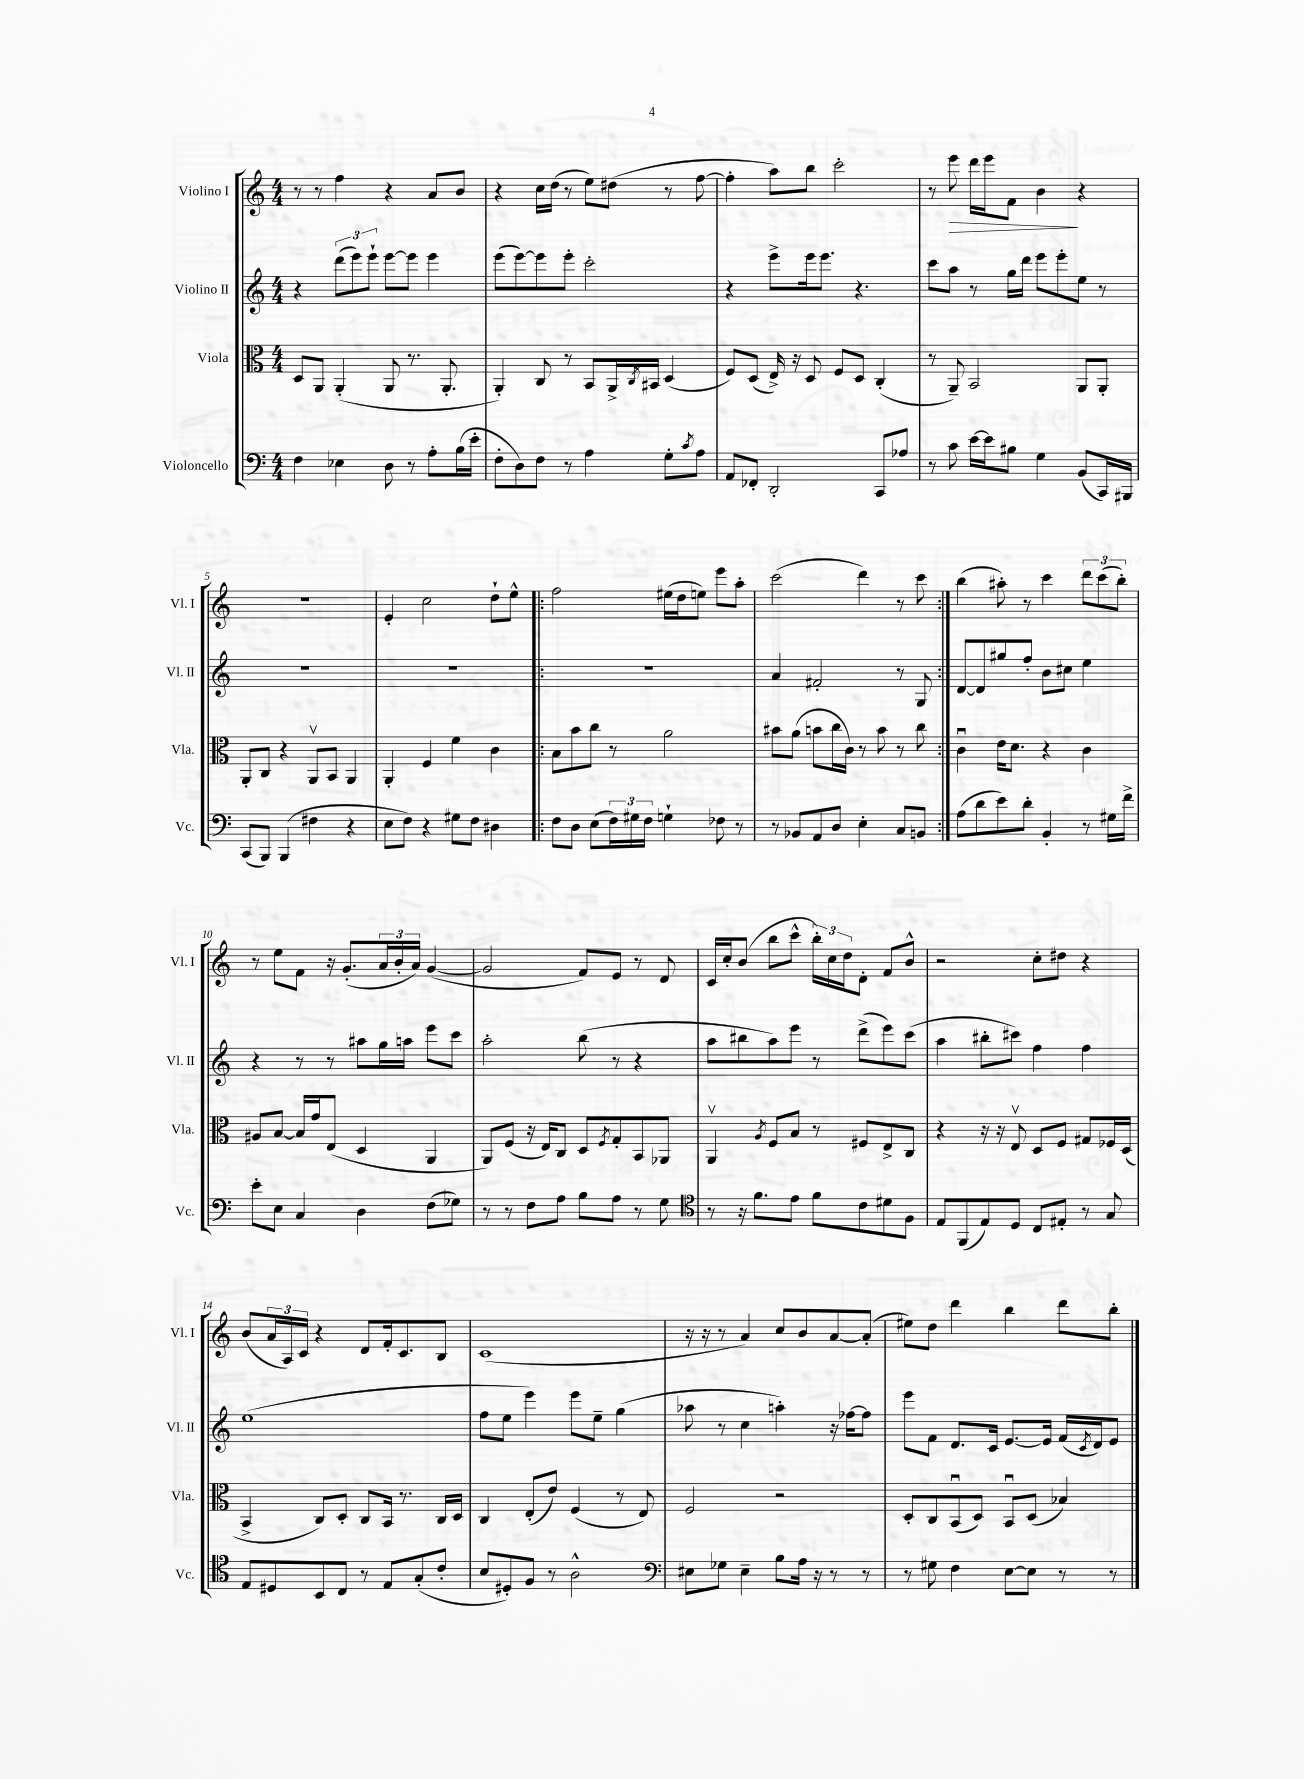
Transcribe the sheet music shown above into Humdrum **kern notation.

**kern	**kern	**kern	**kern
*staff4	*staff3	*staff2	*staff1
*clefF4	*clefC3	*clefG2	*clefG2
*k[]	*k[]	*k[]	*k[]
*M4/4	*M4/4	*M4/4	*M4/4
4F	8D	4r	8r
.	8AA	.	8r
4E-	(4AA'	(12ddd	4ff
.	.	12eee)	.
.	.	12eee`	.
8D	8AA	[8eee	4r
8r	8.r	8eee]	.
8A'	.	4eee	8a
.	8.AA'	.	.
(16B	.	.	8b
16e'	.	.	.
=	=	=	=
8F'	4AA')	(8eee	4r
8D)	.	[8eee)	.
8F	8C	8eee]	16cc
.	.	.	(16dd
8r	8r	8eee'	8r
4A	8BB	2ccc'	8ee)
.	16AA^	.	(8dd#
.	8qC	.	.
.	16BB#	.	.
8G'	(4D	.	8r
8qc	.	.	.
8A	.	.	[8ff
=	=	=	=
8AA	8F)	4r	4ff']
8FF-'	(8D	.	.
2DD'	16E^)	8eee^	8aa)
.	16r	.	.
.	8D	16eee	8bb
.	.	8.eee	.
.	8F	.	2ccc'
.	8D	4.r	.
8CC	(4C'	.	.
8A-	.	.	.
=	=	=	=
8r	8r	8ccc	8r
8c	8AA~)	8aa	8eee
[16e	2BB	8r	16ddd
16e]	.	.	16eee
8B#	.	16gg	8f
.	.	16ddd	.
4G	.	8eee	4b
.	.	8eee'	.
(8BB	8AA	8ee	4r
16CC)	8AA'	8r	.
16BBB#	.	.	.
=	=	=	=
(8CC	8AA'	1r	1r
8BBB)	8C	.	.
(4BBB	4r	.	.
4F#	8AAv	.	.
.	8BB	.	.
4r	4AA	.	.
=	=	=	=
8E	4AA'	1r	4e'
8F)	.	.	.
4r	4F	.	2cc
8G#	4f	.	.
8F	.	.	.
4D#	4c	.	8dd`
.	.	.	8ee^^
=!|:	=!|:	=!|:	=!|:
8F	8B	1r	2ff
8D	8b	.	.
(8E	8cc	.	.
24F)	8r	.	.
24G#	.	.	.
24F	.	.	.
4G`	2a	.	(16ee#
.	.	.	16dd
.	.	.	8ee)
8F-	.	.	8eee
8r	.	.	8aa'
=	=	=	=
8r	8b#	4a	(2ccc
8BB-	(8a	.	.
8AA	8b	2f#'	.
8D	16cc	.	.
.	16c)	.	.
4E'	8r	.	4ddd)
.	8b	.	.
8C	8r	8r	8r
8BB	8cc	8G	8ccc
=:|!	=:|!	=:|!	=:|!
(8A	4cu	[8d	(4bb
8d	.	8d]	.
8e)	16e	8gg#	8aa#')
.	8.d	.	.
8d'	.	8ff'	8r
4BB'	4r	8b	4ccc
.	.	8cc#	.
8r	4c	4ee	12ddd
.	.	.	(12ccc
16G#	.	.	.
.	.	.	12bb')
16f^	.	.	.
=	=	=	=
8e'	8A#	4r	8r
8E	[8B	.	8ee
4C	16B]	8r	8f
.	16g	.	.
.	(8E	8r	16r
.	.	.	(8.g'
4D	4D	8aa#	.
.	.	16gg	24a
.	.	.	24b'
.	.	16aa	.
.	.	.	24a)
(8F	4AA	8eee	([4g
8G-)	.	8ccc	.
=	=	=	=
8r	8AA)	2aa'	2g]
8r	(8F	.	.
8F	16r	.	.
.	16E)	.	.
8A	8C	.	.
8B	8D	(8bb	8f)
.	8qF	.	.
8A	8G'	8r	8e
8r	8BB	4r	8r
8G	8AA-	.	8d
=	=	=	=
*clefC4	*	*	*
8r	4AAv	8aa	16c
.	.	.	16cc'
16r	.	8bb#	(8b
8.f	.	.	.
.	8qA	.	.
.	8F	8aa)	8bb
8e	8B	8eee	8ccc^^
8f	8r	8r	24bb')
.	.	.	24cc
.	.	.	24dd
8c	8F#	(8ddd^	8d'
8d#	8E^	8eee)	8f
8F	8C	(8ccc	8b^^
=	=	=	=
8E	4r	4aa	2r
(8FF	.	.	.
8E)	16r	8bb#'	.
.	16r	.	.
8D	8Ev	8ccc#)	.
8C	8D	4ff	8cc'
8E#'	8F	.	8dd#
8r	8G#	4ff	4r
8G	16F-	.	.
.	(16D	.	.
=	=	=	=
8E	4BB^	(1ee	(8b
8D#	.	.	24a
.	.	.	24A)
.	.	.	24c
8BB	8C)	.	4r
8C	8D'	.	.
8r	8C	.	8d
8E	16BB	.	16f'
.	8.r	.	8.c
(8G'	.	.	.
8c'	16C	.	8B
.	16D	.	.
=	=	=	=
8B	4C	8ff	(1c
8D#')	.	8ee	.
8F	(8E'	4eee)	.
8r	8e)	.	.
2A^^	(4F	8eee	.
.	.	8ee~	.
.	8r	(4gg	.
.	8E)	.	.
=	=	=	=
*clefF4	*	*	*
8E#	2F	8aa-	16r
.	.	.	16r
8G-	.	8r	8r
4E#~	.	4cc	4a)
8B	2r	4aa')	8cc
16A	.	.	8b
16r	.	.	.
8r	.	16r	[8a
.	.	[16ff-	.
8r	.	8ff-]	(8a']
=	=	=	=
8r	8D'	8eee	8ee#)
8G#	8C	8f	8dd
4F	(8BBu	8.d	4ddd
.	8D)	.	.
.	.	16c	.
[8E	8BBu	[8.e	4bb
8E]	(8D	.	.
.	.	16e]	.
8r	4B-)	(16f	8ddd
.	.	8qc	.
.	.	16d)	.
8r	.	8e	8bb'
==	==	==	==
*-	*-	*-	*-
